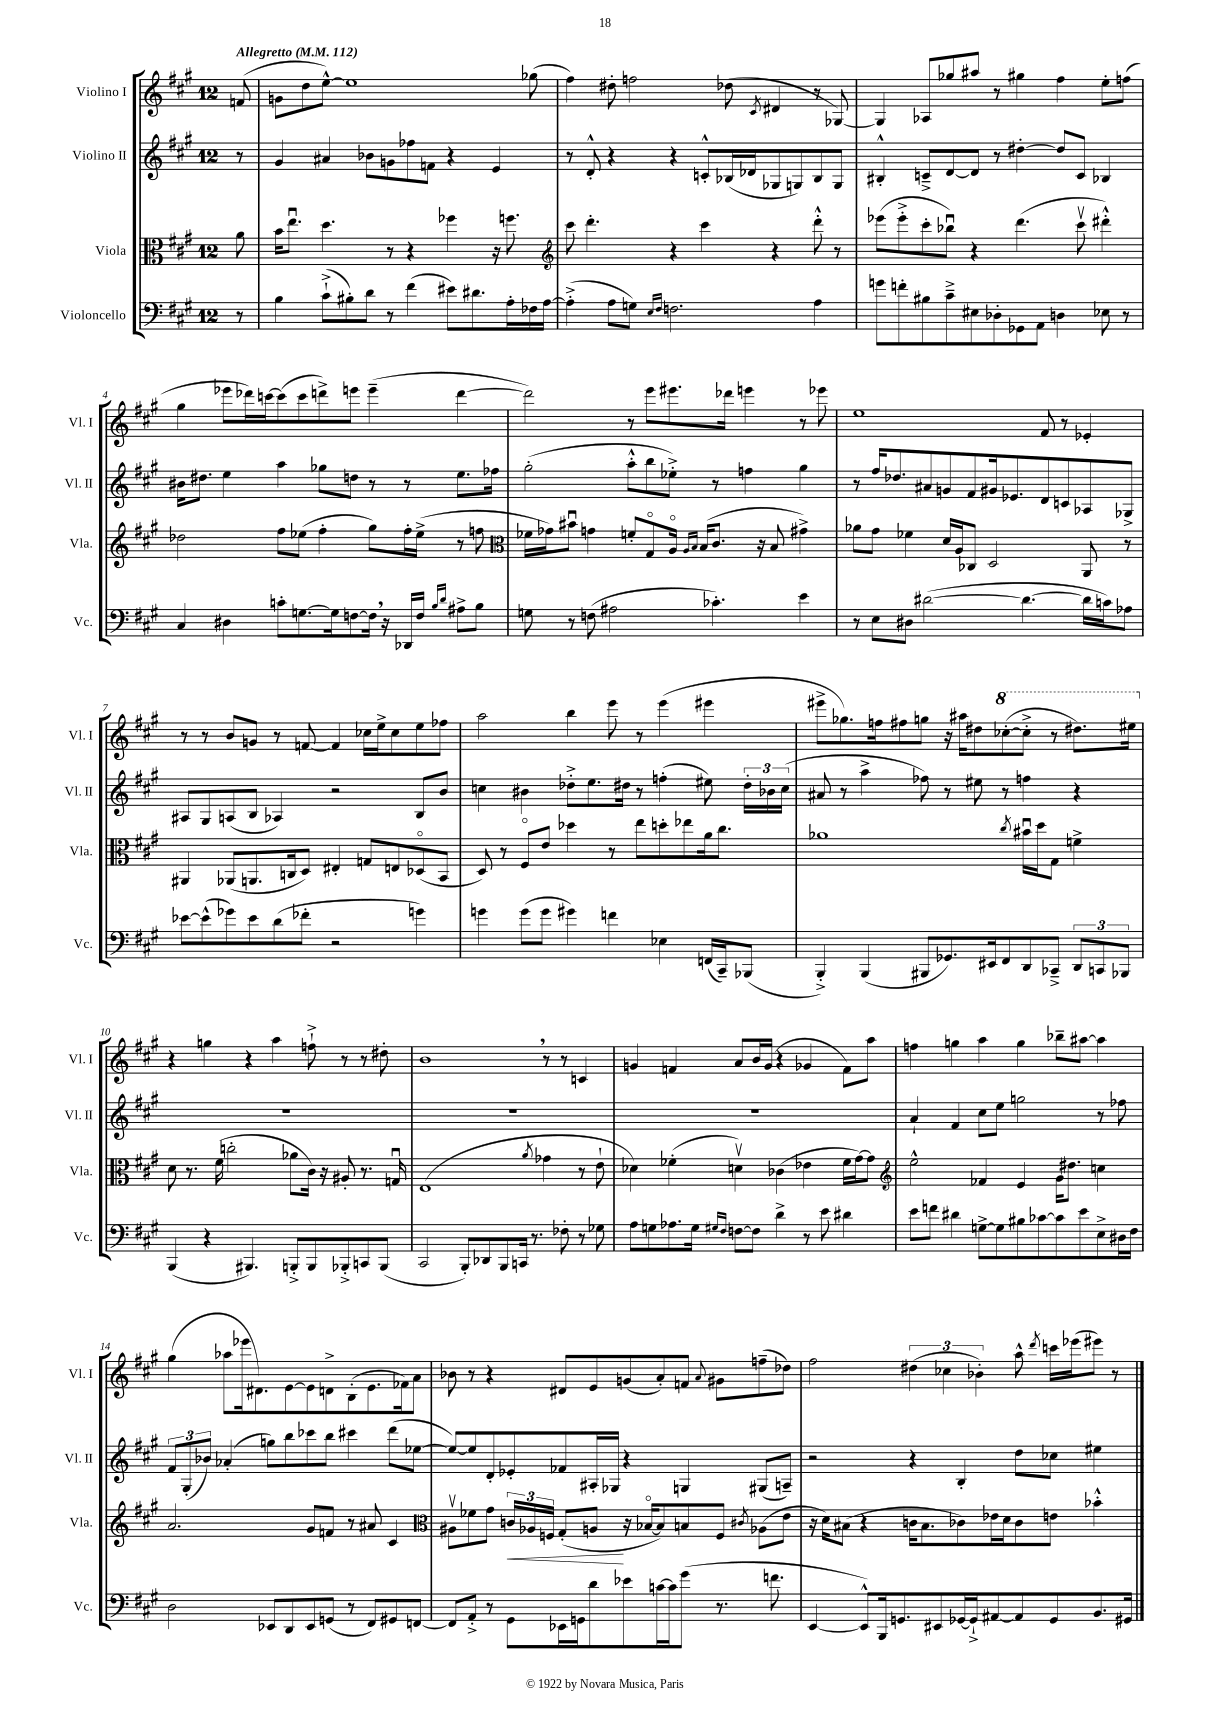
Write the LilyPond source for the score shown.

<<
\new StaffGroup <<
\new Staff = "s0" \with { instrumentName = "Violino I" shortInstrumentName = "Vl. I" } {
    \clef treble \key a \major \once \override Staff.TimeSignature.style = #'single-digit \time 12/8 \partial 8 \tempo "Allegretto" 4 = 112
    \autoBeamOff f'8( |
    g'8[ d''8 e''8]~-^) e''1 ges''8( |
    fis''4) dis''8-. f''2 des''8( \acciaccatura { cis'8 } dis'4 r8 ges8~) |
    ges4 aes8[ ges''8 ais''8] r8 gis''4 fis''4 e''8[-. f''8]( |
    gis''4 ees'''8[ des'''16) c'''16~ c'''8( c'''8 d'''8->) e'''8] e'''4--( d'''4~ |
    d'''2) r8 e'''8[ eis'''8. des'''16] e'''4 r8 ees'''8 |
    e''1 fis'8 r8 ees'4-. |
    r8 r8 b'8[ g'8] r8 f'8~ f'4 ces''16[ e''16-> ces''8 e''8 fes''8] |
    a''2 b''4 e'''8 r8 e'''4( eis'''4 |
    eis'''8[-> ges''8.) f''16 fis''8 g''8] r16 ais''16[ dis''8 \ottava #1 ces'''8~-.( ces'''8]-.-> r8 dis'''8.[) eis'''!16] \ottava #0 |
    r4 g''4 r4 a''4 f''8-!-> r8 r8 dis''8-. |
    b'1 \breathe r8 r8 c'4 |
    g'4 f'4 a'8[ b'16 g'16]( r4 ges'4 f'8[) a''8] |
    f''4 g''4 a''4 g''4 bes''8[-- ais''8]~ ais''4 |
    gis''4( aes''8[ ees'''16 dis'8.) e'8~ e'8 d'8-> b8-.( e'8. fes'16) a'8] |
    bes'8 r8 r4 dis'8[ e'8 g'8( a'8-.) f'8] \appoggiatura { a'8 } gis'8[ f''8--( des''8]) |
    fis''2 \tuplet 3/2 { dis''4( ces''4 bes'4-.) } a''8-^ \acciaccatura { d'''8 } c'''16[ ees'''16( eis'''8]) r8 \bar "|." |
}
\new Staff = "s1" \with { instrumentName = "Violino II" shortInstrumentName = "Vl. II" } {
    \clef treble \key a \major \once \override Staff.TimeSignature.style = #'single-digit \time 12/8 \partial 8
    \autoBeamOff r8 |
    gis'4 ais'4 bes'8[ g'8 fes''8 f'8] r4 e'4 |
    r8 d'8-.-^ r4 r4 c'8[-.-^ bes16( des'16 ges8 g8) bes8 g8] |
    bis4-.-^ c'8[---> d'8~ d'8] r8 dis''4~-. dis''8[ c'8] bes4 |
    bis'16[ dis''8.] e''4 a''4 ges''8[ d''8] r8 r8 e''8.[ fes''16] |
    gis''2-.( a''8[-.-^ b''8 ees''8]-.->) r8 f''4 gis''4 |
    r8 fis''16[ des''8. ais'8 g'8 fis'8 gis'16 ees'8. d'8 c'8 aes8 ges8]-> |
    ais8[ gis8 a8( b8] aes4) r2 b8[ b'8] |
    c''4 bis'4 des''8[-.-> e''8. dis''16] r8 f''4-.( eis''8) \tuplet 3/2 { dis''16[-. bes'16 c''16]( } |
    ais'8 r8 a''4-> fes''8) r8 eis''8 r8 f''4 r4 |
    R1. |
    R1. |
    R1. |
    a'4-! fis'4 cis''8[ e''8] g''2 r8 fes''8 |
    \tuplet 3/2 { fis'8[ gis8-.( bes'8]) } aes'4-.( g''8[) b''8 ces'''8 b''8] cis'''4 d'''8[( ees''8]~ |
    ees''8[~) ees''8 d'8-. ees'8-. fes'8 ais16-. ges16] r4 g4 gis8[( a8]--) |
    r2 r4 b4-. d''8[ ces''8] eis''4 \bar "|." |
}
\new Staff = "s2" \with { instrumentName = "Viola" shortInstrumentName = "Vla." } {
    \clef alto \key a \major \once \override Staff.TimeSignature.style = #'single-digit \time 12/8 \partial 8
    \autoBeamOff a'8 |
    b'16[ e''8.]\downbow d''4. r8 r4 fes''4 r16 f''8. |
    \clef treble cis'''8 d'''4.-. r4 cis'''4 r4 d'''8-.-^ r8 |
    ees'''8[( ees'''8-.-> cis'''8-. bes''8]\downbow) r4 d'''4.( cis'''8\upbow dis'''4-.-^) |
    des''2 fis''8[ ees''8]( fis''4-. gis''8[) fis''16-. ees''16]->( r8 f''8 |
    \clef alto fes'16[ ges'16) bis'8]\downbow g'4 f'8[-. gis8\flageolet a16]\flageolet \grace { a16[ b16] } b16[( cis'8.] r16 b8 gis'4->) |
    aes'8[ gis'8] fes'4 d'16[ a16 ces8] d2 a,8 r8 |
    ais,4 aes,8[( a,8. c16 d8]) eis4-. g8[ e8 des8\flageolet( b,8] |
    d8) r8 fis8[\flageolet e'8] des''4 r8 e''8[ d''8-. ees''8 a'16 cis''8.] |
    aes'1 \acciaccatura { cis''8 } bis'16[\downbow d''16 gis8] f'4-> |
    d'8 r8. fis'16( c''2-. aes'8[ cis'16]) r16 ais8-. r8. g16\downbow |
    e1( \acciaccatura { a'8 } ges'4 r8 e'8-! |
    des'4) fes'4-.( d'4\upbow) ces'4( ees'4 fes'16[ gis'16~) gis'8] |
    \clef treble e''2-^ fes'4 e'4 gis'16[ dis''8.] c''4 |
    a'2. gis'8[ f'8] r8 ais'8 cis'4 |
    \clef alto ais8[\upbow fes'8 gis'8] \tuplet 3/2 { c'16[\< aes16 f16] } gis8[-.( a8]\! r16 bes16[~\flageolet bes8) b8 f8] \acciaccatura { cis'8 } aes8[( e'8] |
    r16 d'16[) bis8]( r4 c'16[ bis8. ces'8) ees'16 d'16 ces'8 e'8] bes'4-.-^ \bar "|." |
}
\new Staff = "s3" \with { instrumentName = "Violoncello" shortInstrumentName = "Vc." } {
    \clef bass \key a \major \once \override Staff.TimeSignature.style = #'single-digit \time 12/8 \partial 8
    \autoBeamOff r8 |
    b4 cis'8[-!->( bis8-.) d'8] r8 fis'4( eis'8[) dis'8. a16-. fes16 a16]~ |
    a4-.->( a8[ g8]) \grace { e16[ fis16] } f2. a4 |
    g'8[ f'8-. bis8 cis'8---> eis8 des8-. ges,8 a,8] d4 ees8 r8 |
    cis4 dis4 c'8[-. g8.~ g16 f8~ f16] \breathe r16 des,16[ f16] \grace { b16[ d'16] } ais8[-> b8] |
    g8 r8 f8( ais2 ces'4.-.) e'4 |
    r8 e8[ dis8] dis'2~( dis'4.~ dis'16[ c'16) aes8] |
    ees'8[~ ees'8-^( ges'8) ees'8 d'8( fes'8]-. r2 g'4) |
    g'4 g'8[( g'8] gis'4) f'4 ees4 f,16[( cis,16--) bes,,8]( |
    b,,4-.->) b,,4( bis,,8[ ges,8.) eis,16 fis,8 d,8 ces,8]---> \tuplet 3/2 { d,8[ c,8 bes,,8] } |
    b,,4( r4 bis,,4.) b,,8[-.-> b,,8 bes,,8-.-> c,8 bes,,8]( |
    cis,2 b,,8[-.) des,8 b,,8 c,16] r8. fes8-. r8 ges8 |
    a8[ g8 aes8. g16] \grace { gis16[ fis16] } f8[~ f8] d'4-> r8 e'8 dis'4 |
    e'8[ f'8] dis'4 g8[~-> g8 bis8 ces'8~ ces'8 e'8 e8-> dis16 fis16] |
    d2 ees,8[ d,8 ees,8 g,8]( r8 fis,8[) gis,8 f,8]~ |
    f,8[ a,8]-.-> r8 gis,8[ ees,16 g,16 d'8 ees'8 c'16~ c'16 gis'8]( r8. f'8. |
    e,4~ e,8[-^) b,,16 g,8. eis,8 ges,16~ ges,16-!-> ais,8~ ais,8 ges,8 b,8. gis,16] \bar "|." |
}
>>
>>
